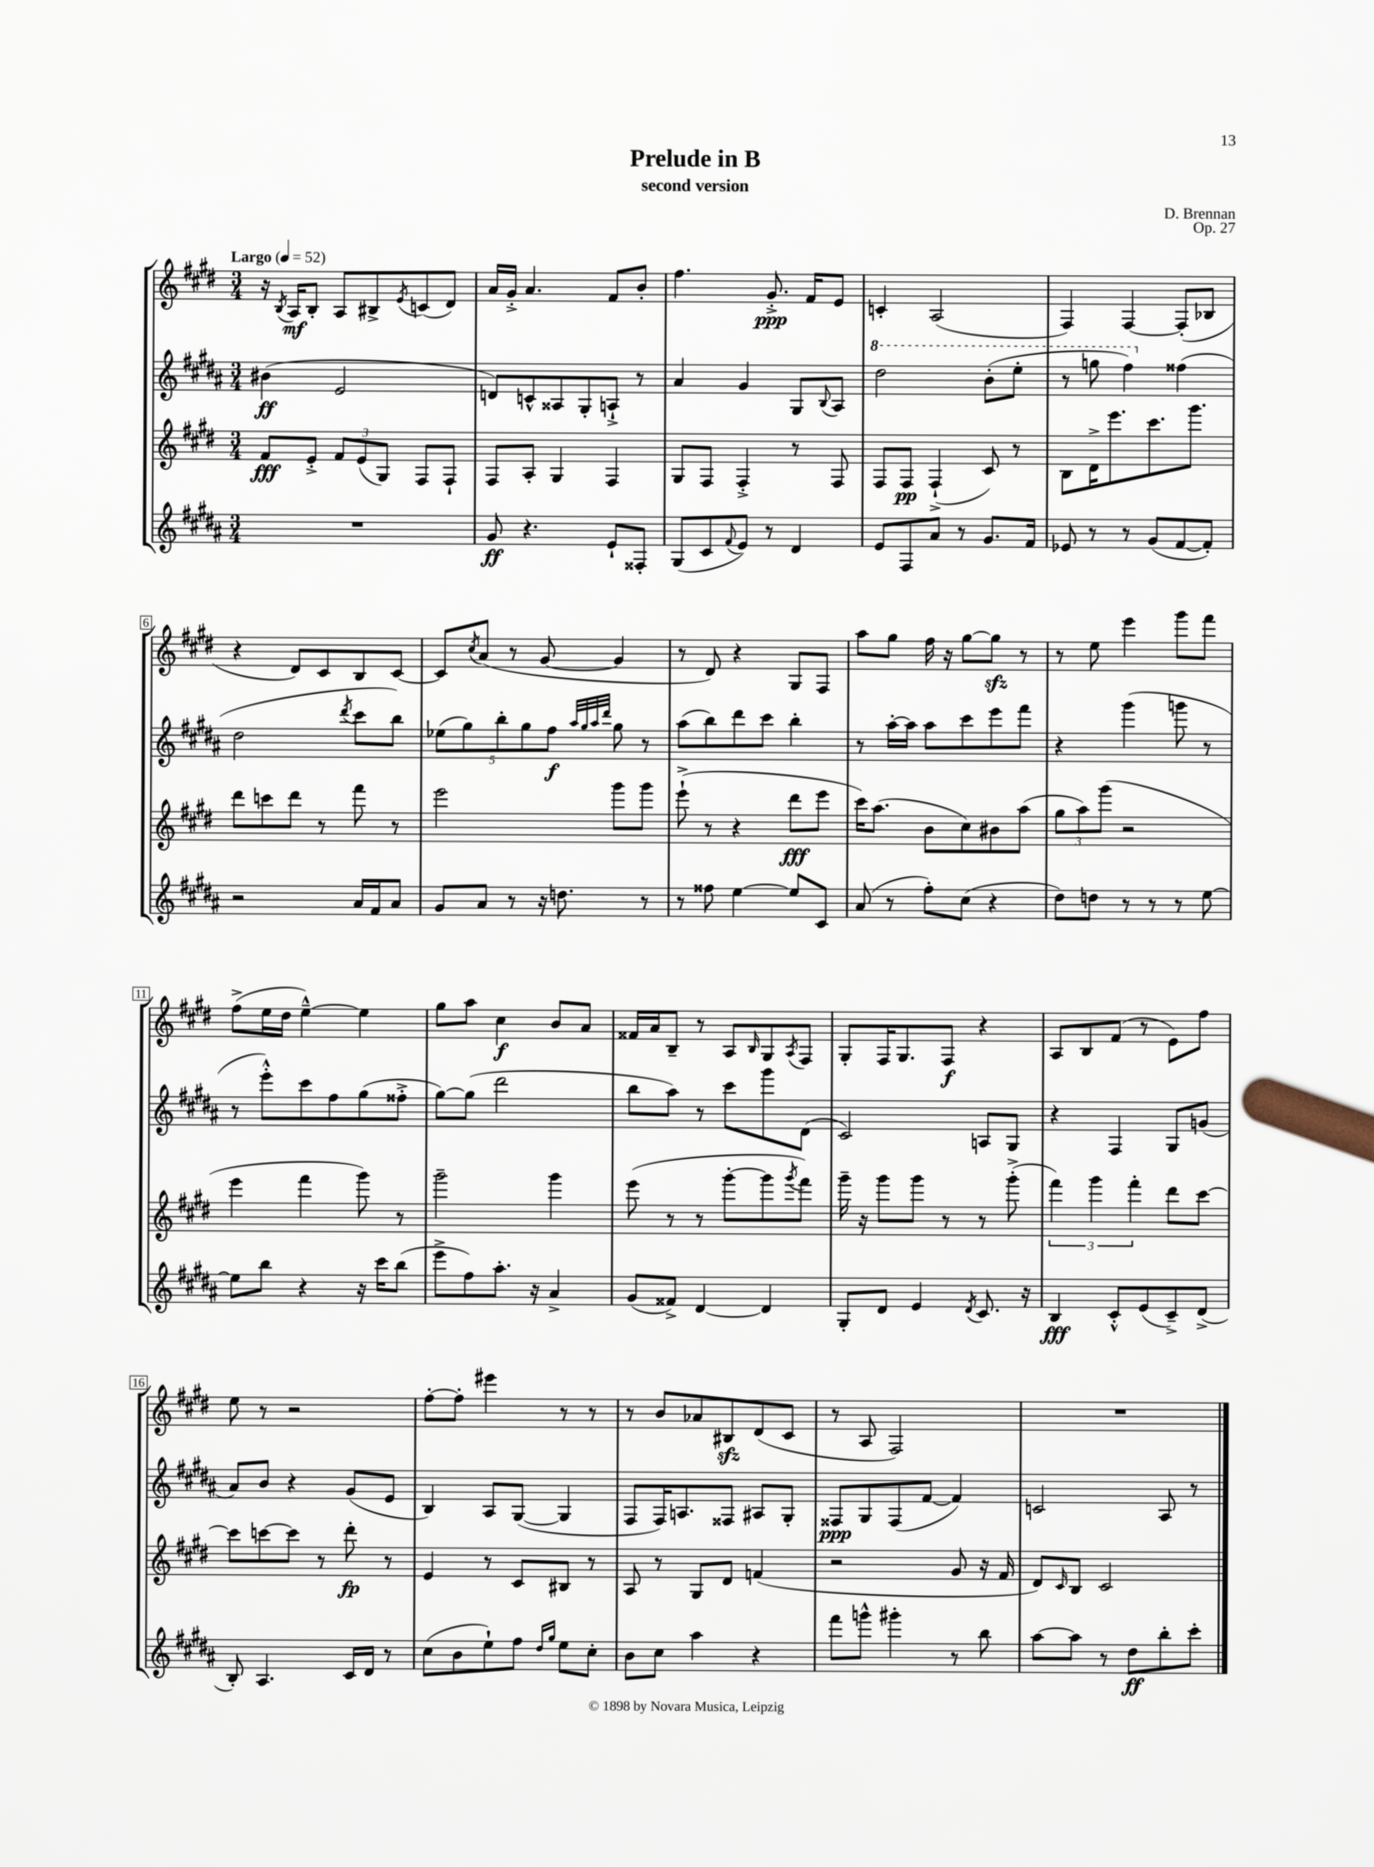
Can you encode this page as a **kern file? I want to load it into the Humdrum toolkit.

**kern	**dynam	**kern	**dynam	**kern	**dynam	**kern	**dynam
*part4	*part4	*part3	*part3	*part2	*part2	*part1	*part1
*staff4	*staff4	*staff3	*staff3	*staff2	*staff2	*staff1	*staff1
*clefG2	*	*clefG2	*	*clefG2	*	*clefG2	*
*k[f#c#g#d#a#]	*	*k[f#c#g#d#]	*	*k[f#c#g#d#a#]	*	*k[f#c#g#d#]	*
*M3/4	*	*M3/4	*	*M3/4	*	*M3/4	*
*MM52	*	*MM52	*	*MM52	*	*MM52	*
=1	=1	=1	=1	=1	=1	=1	=1
!	!	!	!	!	!	!LO:TX:a:B:t=Largo	!
2.r	.	8f#/L	fff	(4b#X\	ff	16r	.
.	.	.	.	.	.	8qB/	.
.	.	.	.	.	.	16A/KL	mf
.	.	8e'^/J	.	.	.	8B'/J	.
.	.	12f#/L	.	2e/	.	8A/L	.
.	.	(12e/	.	.	.	.	.
.	.	.	.	.	.	8B#X^/	.
.	.	12G#/J)	.	.	.	.	.
.	.	.	.	.	.	8qe/	.
.	.	8F#/L	.	.	.	(8cn/	.
.	.	8F#`/J	.	.	.	8d#/J)	.
=2	=2	=2	=2	=2	=2	=2	=2
8g#/	ff	8F#/L	.	8dn/L)	.	16a/LL	.
.	.	.	.	.	.	16g#'^/JJ	.
4.r	.	8A'/J	.	8cn^^/	.	4.a/	.
.	.	4G#/	.	8A##X/	.	.	.
.	.	.	.	8G#'/	.	.	.
8e`/L	.	4F#/	.	8An`^/J	.	8f#/L	.
8F##X'/J	.	.	.	8r	.	8b'/J	.
=3	=3	=3	=3	=3	=3	=3	=3
(8G#/L	.	8G#/L	.	4a#/	.	4.ff#\	.
8c#/	.	8F#/J	.	.	.	.	.
8qqf#/	.	.	.	.	.	.	.
8e/J)	.	4F#'^/	.	4g#/	.	.	.
8r	.	.	.	.	.	8.g#'^/	ppp
4d#/	.	8r	.	8G#/L	.	.	.
.	.	.	.	.	.	16f#/KL	.
.	.	.	.	8qqB/	.	.	.
.	.	8F#/	.	8A#/J	.	8e/J	.
=4	=4	=4	=4	=4	=4	=4	=4
*	*	*	*	*8va	*	*	*
8e/L	.	8F#/L	.	2ddd#\	.	4cn'/	.
8F#/	.	8F#/J	pp	.	.	.	.
8a#/J	.	(4F#`^/	.	.	.	(2A/	.
8r	.	.	.	.	.	.	.
8.g#/L	.	8c#/)	.	(8bb'\L	.	.	.
.	.	8r	.	8eee'\J	.	.	.
16f#/Jk	.	.	.	.	.	.	.
=5	=5	=5	=5	=5	=5	=5	=5
8e-X/	.	8B\L	.	8r	.	4F#/)	.
8r	.	16d#^\K	.	8gggn\	.	.	.
.	.	8.eee\	.	.	.	.	.
8r	.	.	.	4fff#\)	.	[4F#/	.
(8g#/L	.	8.ccc#\	.	.	.	.	.
*	*	*	*	*X8va	*	*	*
[8f#/	.	.	.	(4ff##X\	.	(8F#'/L]	.
.	.	8.ggg#\J	.	.	.	.	.
8f#'/J])	.	.	.	.	.	8B-X/J	.
!!LO:LB:g=z
=6	=6	=6	=6	=6	=6	=6	=6
2r	.	8ddd#\L	.	2dd#\	.	4r	.
.	.	8cccn\	.	.	.	.	.
.	.	8ddd#\J	.	.	.	8d#/L)	.
.	.	8r	.	.	.	8c#/	.
.	.	.	.	8qddd#/	.	.	.
16a#/LL	.	8fff#\	.	8ccc#\L	.	8B/	.
16f#/J	.	.	.	.	.	.	.
8a#/J	.	8r	.	8bb\J)	.	[8c#/J	.
=7	=7	=7	=7	=7	=7	=7	=7
8g#/L	.	2eee\	.	(10ee-X\L	.	8c#/L]	.
.	.	.	.	10gg#\)	.	.	.
.	.	.	.	.	.	8qcc#/	.
8a#/J	.	.	.	.	.	(8a/J	.
.	.	.	.	10bb'\	.	.	.
8r	.	.	.	.	.	8r	.
.	.	.	.	10gg#\	.	.	.
16r	.	.	.	.	.	[8g#/	.
.	.	.	.	10ff#\J	f	.	.
8.ddn\	.	.	.	.	.	.	.
.	.	.	.	32qqaa#/LLL	.	.	.
.	.	.	.	32qqgg#/	.	.	.
.	.	.	.	32qqaa#/	.	.	.
.	.	.	.	32qqddd#/JJJ	.	.	.
.	.	8ggg#\L	.	8gg#\	.	4g#/]	.
8r	.	8ggg#\J	.	8r	.	.	.
=8	=8	=8	=8	=8	=8	=8	=8
8r	.	(8eee`^\	.	(8aa#\L	.	8r	.
8ff##X\	.	8r	.	8bb\)	.	8d#/)	.
[4ee\	.	4r	.	8ddd#\	.	4r	.
.	.	.	.	8ccc#\J	.	.	.
8ee/L]	.	8ddd#\L	fff	4bb'\	.	8G#/L	.
8c#/J	.	8eee\J	.	.	.	8F#/J	.
=9	=9	=9	=9	=9	=9	=9	=9
(8a#/	.	16ccc#\KL)	.	8r	.	8aa\L	.
.	.	(8.aa\J	.	.	.	.	.
8r	.	.	.	[16aa#'\LL	.	8gg#\J	.
.	.	.	.	16aa#\JJ]	.	.	.
8ff#'\L)	.	8b\L	.	8aa#\L	.	16ff#\	.
.	.	.	.	.	.	16r	.
(8cc#\J	.	8cc#\)	.	8ccc#\	.	[8gg#\L	.
4r	.	8b#X\	.	8eee\	.	8gg#zz\J]	.
.	.	(8aa\J	.	8fff#\J	.	8r	.
=10	=10	=10	=10	=10	=10	=10	=10
8dd#\L)	.	12gg#\L	.	4r	.	8r	.
.	.	12aa\)	.	.	.	.	.
8ddn\J	.	.	.	.	.	8ee\	.
.	.	(12ggg#\J	.	.	.	.	.
8r	.	2r	.	(4ggg#\	.	4eee\	.
8r	.	.	.	.	.	.	.
8r	.	.	.	8gggn\	.	8ggg#\L	.
[8ee\	.	.	.	8r	.	8fff#\J	.
!!LO:LB:g=z
=11	=11	=11	=11	=11	=11	=11	=11
8ee\L]	.	4eee\	.	8r	.	(8ff#^\L	.
8bb\J	.	.	.	8eee'^^\L)	.	16ee\L	.
.	.	.	.	.	.	16dd#\JJ	.
4r	.	4fff#\	.	8ccc#\	.	[4ee~^^\)	.
.	.	.	.	8ff#\	.	.	.
16r	.	8ggg#\)	.	(8gg#\	.	4ee\]	.
16ccc#\KL	.	.	.	.	.	.	.
(8bb\J	.	8r	.	8ff##X'^\J	.	.	.
=12	=12	=12	=12	=12	=12	=12	=12
8eee^\L	.	2ggg#~\	.	[8gg#\L)	.	8gg#\L	.
8ff#\)	.	.	.	(8gg#\J]	.	8aa\J	.
8.aa#'\J	.	.	.	2ddd#\	.	4cc#\	f
16r	.	.	.	.	.	.	.
4a#^/	.	4ggg#\	.	.	.	8b/L	.
.	.	.	.	.	.	8a/J	.
=13	=13	=13	=13	=13	=13	=13	=13
(8g#/L	.	(8eee\	.	8bb\L	.	16f##X/LL	.
.	.	.	.	.	.	16a/J	.
8f##X^/J)	.	8r	.	8aa#\J)	.	8B~/J	.
[4d#/	.	8r	.	8r	.	8r	.
.	.	[8ggg#'\L	.	8ccc#\L	.	8A/L	.
.	.	.	.	.	.	16qqB/	.
4d#/]	.	8ggg#\]	.	8ggg#\	.	8G#/	.
.	.	8qggg#/	.	.	.	8qA/	.
.	.	8fff#\J)	.	(8d#\J	.	8F#/J	.
=14	=14	=14	=14	=14	=14	=14	=14
8G#'/L	.	16ggg#~\	.	2c#/)	.	8G#'/L	.
.	.	16r	.	.	.	.	.
8d#/J	.	8ggg#\L	.	.	.	16F#/K	.
.	.	.	.	.	.	8.G#/	.
4e/	.	8ggg#\J	.	.	.	.	.
.	.	8r	.	.	.	8F#/J	f
8qd#/	.	.	.	.	.	.	.
8.c#/	.	8r	.	8An/L	.	4r	.
.	.	(8ggg#'^\	.	8G#/J	.	.	.
16r	.	.	.	.	.	.	.
=15	=15	=15	=15	=15	=15	=15	=15
4B/	fff	6fff#\)	.	4r	.	8A/L	.
.	.	.	.	.	.	8B/	.
.	.	6ggg#\	.	.	.	.	.
8c#'^^/L	.	.	.	4F#/	.	(8f#/J	.
.	.	6fff#'\	.	.	.	.	.
(8e/	.	.	.	.	.	8r	.
8c#~^/)	.	8ddd#\L	.	8G#/L	.	8e\L)	.
(8d#^/J	.	[8ccc#\J	.	(8gn/J	.	8ff#\J	.
!!LO:LB:g=z
=16	=16	=16	=16	=16	=16	=16	=16
8B'/)	.	8ccc#\L]	.	8a#/L)	.	8ee\	.
4.A#/	.	[8cccn\	.	8b/J	.	8r	.
.	.	8ccc\J]	.	4r	.	2r	.
.	.	8r	.	.	.	.	.
16c#/LL	.	8ddd#'\	fp	(8g#/L	.	.	.
16d#/JJ	.	.	.	.	.	.	.
8r	.	8r	.	8e/J	.	.	.
=17	=17	=17	=17	=17	=17	=17	=17
(8cc#\L	.	4e/	.	4B/)	.	[8ff#'\L	.
8b\	.	.	.	.	.	8ff#'\J]	.
8ee`\)	.	8r	.	8A#/L	.	4eee#X\	.
8ff#\J	.	8c#/L	.	([8G#/J	.	.	.
16qqdd#/LL	.	.	.	.	.	.	.
16qqgg#/JJ	.	.	.	.	.	.	.
8ee\L	.	8B#X/J	.	4G#/]	.	8r	.
8cc#'\J	.	8r	.	.	.	8r	.
=18	=18	=18	=18	=18	=18	=18	=18
8b\L	.	8A/	.	8F#/L	.	8r	.
8cc#\J	.	8r	.	16F#/K)	.	8b/L	.
.	.	.	.	8.An/	.	.	.
4aa#\	.	8G#/L	.	.	.	8a-X/	.
.	.	8d#/J	.	8F##X/J	.	8B#Xzz/	.
4r	.	(4fn/	.	8A#X/L	.	(8d#/	.
.	.	.	.	8G#'/J	.	8c#/J	.
=19	=19	=19	=19	=19	=19	=19	=19
8fff#\L	.	2r	.	8F##X/L	ppp	8r	.
8gggn^^\J	.	.	.	8G#/	.	8A/	.
4ggg#X'\	.	.	.	(8F##/	.	2F#/)	.
.	.	.	.	[8f#/J	.	.	.
8r	.	8g#/	.	4f#/])	.	.	.
8bb\	.	16r	.	.	.	.	.
.	.	16f#/	.	.	.	.	.
=20	=20	=20	=20	=20	=20	=20	=20
[8aa#\L	.	8d#/L)	.	2cn/	.	2.r	.
.	.	16qqc#/	.	.	.	.	.
8aa#\J]	.	8B/J	.	.	.	.	.
8r	.	2c#/	.	.	.	.	.
8dd#\L	ff	.	.	.	.	.	.
8bb'\	.	.	.	8A#/	.	.	.
8ccc#'\J	.	.	.	8r	.	.	.
==	==	==	==	==	==	==	==
*-	*-	*-	*-	*-	*-	*-	*-
